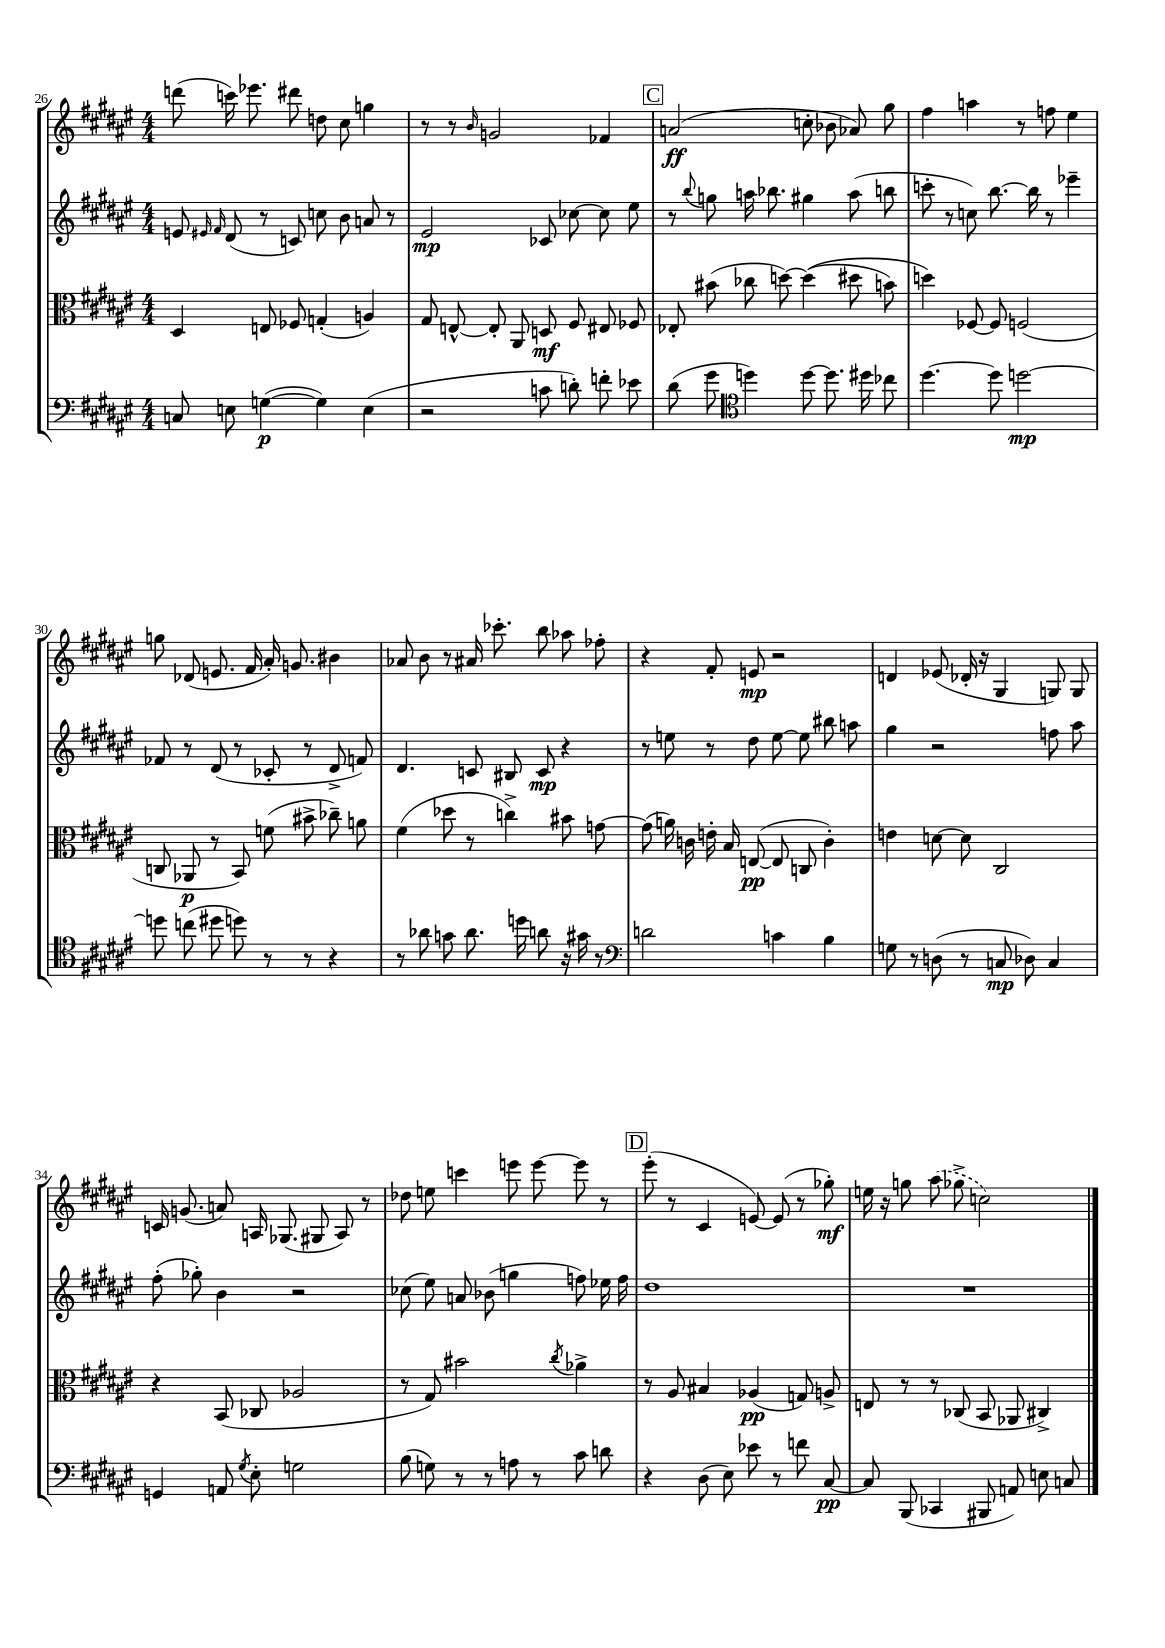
<<
\new StaffGroup <<
\new Staff = "s0" {
    \clef treble \key fis \major \numericTimeSignature \time 4/4
    \autoBeamOff d'''8( c'''16) ees'''8. dis'''8 d''8 cis''8 g''4 |
    r8 r8 \grace { b'16 } g'2 fes'4 |
    \mark \markup { \box "C" } a'2\ff( c''8-. bes'8 aes'8) gis''8 |
    fis''4 a''4 r8 f''8 eis''4 |
    g''8 des'8( e'8. fis'16 ais'16-.) g'8. bis'4 |
    aes'8 b'8 r8 ais'16 ces'''8.-. b''8 aes''8 fes''8-. |
    r4 fis'8-. e'8\mp r2 |
    d'4 ees'8( des'16-. r16 gis4 g8) g8 |
    c'16 g'8.( a'8) a16 ges8.( gis8 a8) r8 |
    des''8 e''8 c'''4 e'''8 e'''8~ e'''8 r8 |
    \mark \markup { \box "D" } eis'''8-.( r8 cis'4 e'8~) e'8( r8 ges''8-.\mf) |
    e''16 r16 g''8 \once \slurDashed ais''8( ges''8-> c''2) \bar "|." |
}
\new Staff = "s1" {
    \clef treble \key fis \major \numericTimeSignature \time 4/4
    \autoBeamOff e'8 \grace { eis'16 fis'16 } dis'8( r8 c'8) c''8 b'8 a'8 r8 |
    eis'2\mp ces'8 ces''8~ ces''8 eis''8 |
    \mark \markup { \box "C" } r8 \appoggiatura { b''8 } g''8 a''16 bes''8. gis''4 a''8( b''8 |
    c'''8-. r8 c''8) b''8.~ b''16 r8 ees'''4-- |
    fes'8 r8 dis'8( r8 ces'8-. r8 dis'8-> f'8) |
    dis'4. c'8 bis8 c'8\mp r4 |
    r8 e''8 r8 dis''8 e''8~ e''8 bis''8 a''8 |
    gis''4 r2 f''8 ais''8 |
    fis''8-.( ges''8-.) b'4 r2 |
    ces''8( eis''8) a'8 bes'8( g''4 f''8) ees''16 f''16 |
    \mark \markup { \box "D" } dis''1 |
    R1 \bar "|." |
}
\new Staff = "s2" {
    \clef alto \key fis \major \numericTimeSignature \time 4/4
    \autoBeamOff dis4 e8 fes8 g4-.( a4) |
    gis8 e8~-^ e8-. ais,8 d8\mf fis8 eis8 fes8 |
    \mark \markup { \box "C" } ees8-. bis'8( ces''8 d''8~) d''4(\( dis''8 b'8) |
    d''4\) fes8~ fes8 f2( |
    c8 aes,8\p r8 b,8) f'8( bis'8-> ces''8--) a'8 |
    fis'4( des''8 r8 c''4->) bis'8 g'8~ |
    g'8( a'16) c'16 e'16-. b16 e8~\pp( e8 c8 c'4-.) |
    e'4 d'8~ d'8 cis2 |
    r4 b,8( ces8 aes2 |
    r8 gis8) bis'2 \acciaccatura { cis''8 } aes'4-> |
    \mark \markup { \box "D" } r8 ais8 bis4 aes4\pp( g8) a8-> |
    e8 r8 r8 ces8( b,8 aes,8 cis4->) \bar "|." |
}
\new Staff = "s3" {
    \clef bass \key fis \major \numericTimeSignature \time 4/4
    \autoBeamOff c8 e8 g4~\p( g4) e4( |
    r2 c'8 d'8-.) f'8-. ees'8 |
    \mark \markup { \box "C" } dis'8( gis'8 \clef tenor d''4) d''8~ d''8. dis''16 ces''8 |
    dis''4.~ dis''8 d''2~\mp |
    d''8 c''8( dis''8 d''8) r8 r8 r4 |
    r8 aes'8 g'8 aes'8. d''16 a'8 r16 gis'16 r8 |
    \clef bass d'2 c'4 b4 |
    g8 r8 d8( r8 c8\mp des8) c4 |
    g,4 a,8 \acciaccatura { gis8 } eis8-. g2 |
    b8( g8) r8 r8 a8 r8 cis'8 d'8 |
    \mark \markup { \box "D" } r4 dis8( eis8) ees'8 r8 f'8 cis8~\pp |
    cis8 b,,8( ces,4 bis,,8 a,8) e8 c8 \bar "|." |
}
>>
>>
\layout { \context { \Score currentBarNumber = #26 } }
